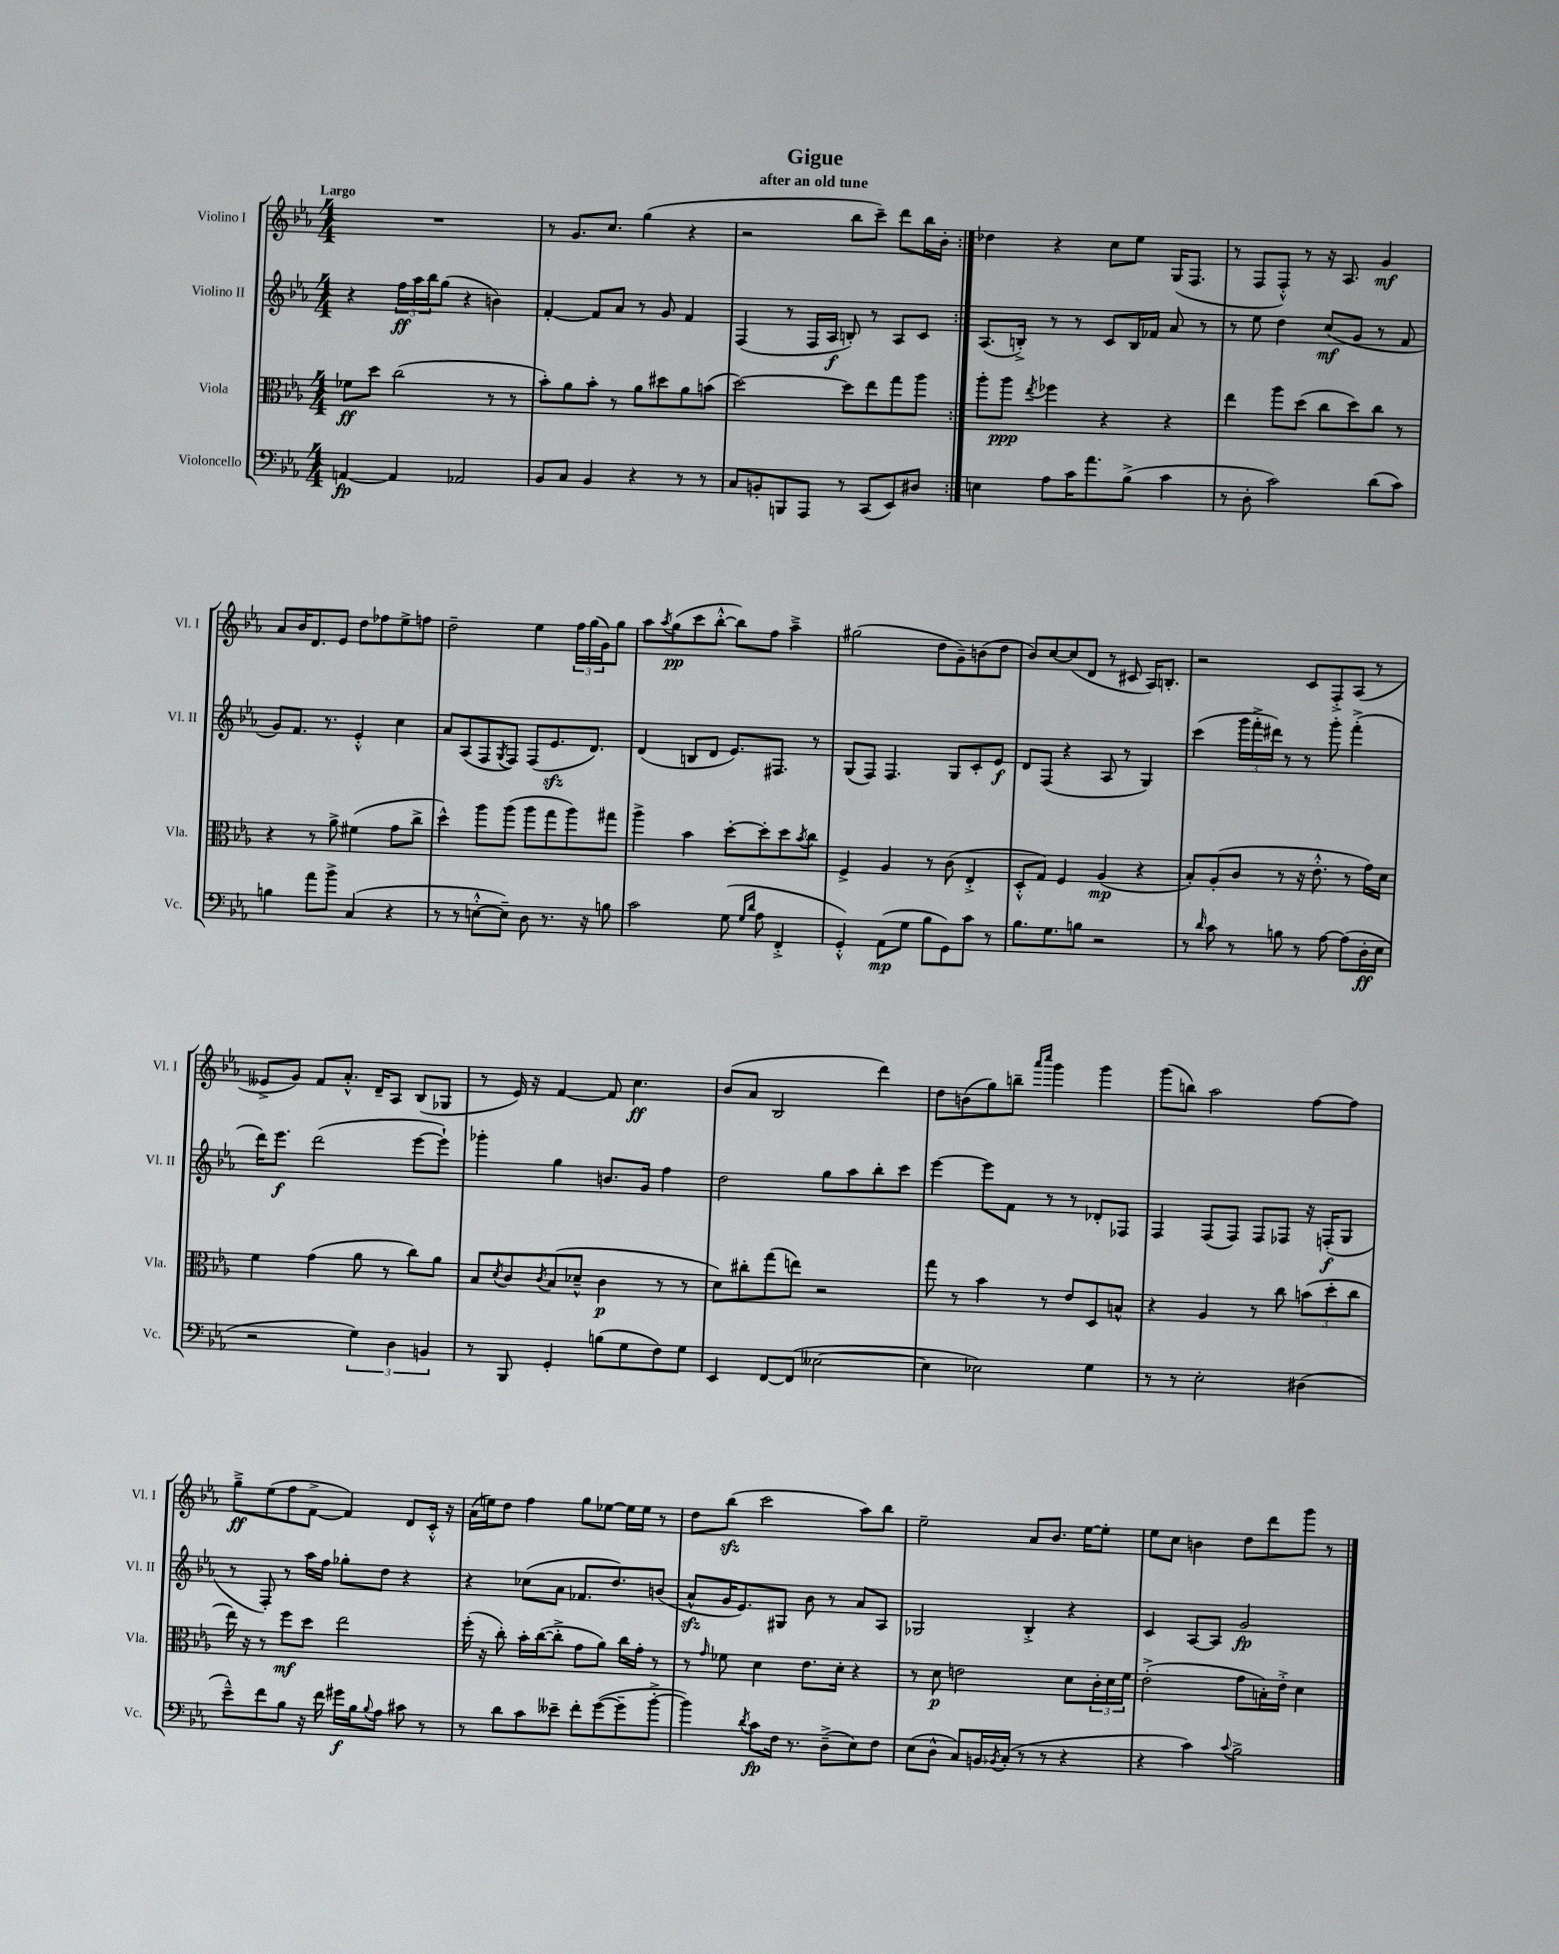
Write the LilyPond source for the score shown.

\header { title = "Gigue" subtitle = "after an old tune" }
<<
\new StaffGroup <<
\new Staff = "s0" \with { instrumentName = "Violino I" shortInstrumentName = "Vl. I" } {
    \clef treble \key ees \major \numericTimeSignature \time 4/4 \tempo "Largo"
    \repeat volta 2 { R1 |
    r8 g'8. c''8. g''4( r4 |
    r2 bes''8 c'''8--) d'''8 bes''16 bes'16-. | }
    des''4 r4 c''8 ees''8 g16( f8. |
    r8 f8 f8-.-^) r8 r16 aes8. g'4\mf |
    aes'8 bes'16 d'8. ees'8 d''8 fes''8 ees''8-> f''8 |
    d''2-- ees''4 \tuplet 3/2 { f''16 g''16( g'16) } g''8 |
    aes''8 \acciaccatura { aes''8 } g''8\pp( c'''8 bes''8~-.-^ bes''8) f''8 aes''4---> |
    gis''2( d''8 g'8--) b'8( d''8 |
    bes'8) c''8~ c''8( d'8 r8 cis'8 aes16) b8.-. |
    r2 c'8 f8-.-> aes8( r8 |
    eeses'8-> g'8) f'8 aes'8.-.-^ d'16-- aes8 bes8( ges8 |
    r8 ees'16) r16 f'4~ f'8 c''4.\ff |
    bes'8( aes'8 bes2 d'''4) |
    d''8 b'8( g''8) b''8-- \grace { aes'''16 c''''16 } g'''4 g'''4 |
    g'''8( b''8) aes''2 f''8~ f''8 |
    g''8--->\ff ees''8( f''8 f'8~-> f'4) d'8 c'16-.-^ r16 |
    aes'16( e''16) d''8 f''4 g''8 ees''8~ ees''16 ees''16 r8 |
    d''8 bes''8\sfz( c'''2 aes''8) bes''8 |
    ees''2-- aes'8 bes'8. ees''16~ ees''8-. |
    ees''8 c''8 b'4 d''8 d'''8 g'''8 r8 \bar "|." |
}
\new Staff = "s1" \with { instrumentName = "Violino II" shortInstrumentName = "Vl. II" } {
    \clef treble \key ees \major \numericTimeSignature \time 4/4
    \repeat volta 2 { r4 \tuplet 3/2 { f''16\ff aes''16 bes''16 } g''8( r4 b'4) |
    f'4~-. f'8 aes'8 r8 g'8 f'4 |
    f4( r8 f16 aes16\f b8-.) r8 aes8 c'8 | }
    aes8.( b16-.->) r8 r8 c'8 b16 fes'16 aes'8 r8 |
    r8 ees''8 d''4 c''8\mf( g'8 r8 f'8 |
    g'8) f'8. r8. ees'4-.-^ c''4 |
    aes'8 aes8( f8 \acciaccatura { g8 } f8) f8( ees'8.\sfz d'8.) |
    d'4( b8 d'8 ees'8.) fis8. r8 |
    g8( f8) f4. g8 c'8-. ees'8\f |
    d'8 f8( r4 aes8 r8 g4) |
    c'''4( \tuplet 3/2 { g'''16 f'''16-.-> dis'''16) } r8 r8 g'''8-. f'''4-.->( |
    d'''16) ees'''8.\f d'''2( ees'''8~ ees'''8-!) |
    ges'''4-. g''4 b'8. g'16 f''4 |
    d''2 g''8 aes''8 bes''8-. c'''8 |
    ees'''4~ ees'''8 f'8 r8 r8 des'8-. fes8 |
    f4 f8( f8) f8 fes8 r16 f16-.\f( g8 |
    r8 f8-.) r8 aes''16 f''16 ges''8-. d''8 r4 |
    r4 ces''8( aes'8 fes'8. d''8.) b'8( |
    aes'8-^\sfz g'16 ees'8.) gis8 bes'8 r8 aes'8 aes8 |
    ges2 bes4-.-> r4 |
    c'4 aes8~ aes8 g'2\fp \bar "|." |
}
\new Staff = "s2" \with { instrumentName = "Viola" shortInstrumentName = "Vla." } {
    \clef alto \key ees \major \numericTimeSignature \time 4/4
    \repeat volta 2 { fes'8\ff d''8 c''2( r8 r8 |
    bes'8-.) aes'8 bes'8-. r8 aes'8 dis''8 aes'8 b'8( |
    d''2~) d''8 ees''8 g''8 aes''8 | }
    aes''8-. aes''8\ppp \acciaccatura { ees''8 } fes''4 r4 r4 |
    ees''4 aes''8 d''8( c''8 d''8) c''8 r8 |
    r4 r8 aes'8-> fis'4( g'8 c''8-> |
    d''4-^) aes''8 aes''8( aes''8 g''8 aes''8) gis''8 |
    aes''4-> bes'4 d''8~-. d''8-. d''8 \acciaccatura { bes'8 } c''8 |
    f4-> aes4 r8 c'8( ees4-.-> |
    d8-.-^ g8) f4 aes4\mp( r4 |
    bes8-.) aes8-.( c'8 r8 r16 ees'8.-.-^ r8 g'16) d'16 |
    f'4 g'4( aes'8 r8 c''8) aes'8 |
    bes8 \acciaccatura { d'8 } c'8 \acciaccatura { c'8 } bes8( des'8---^ c'4\p r8 r8 |
    d'8) cis''8-. g''8( e''8) r2 |
    g''8 r8 bes'4 r8 ees'8 d8 b8-^ |
    r4 aes4 r8 c''8 \tuplet 3/2 { b'8( d''8-. c''8 } |
    ees''16) r16 r8 f''8\mf d''8 ees''2 |
    f''16-.( r16 c''8-.) bes'16-. c''16~( c''8-.-> g'8 aes'8) c''16 g'16-. r8 |
    r8 \grace { g'16 } fes'8 d'4 ees'8. d'16-. r4 |
    r8 d'8\p e'2 d'8 \tuplet 3/2 { c'16-. d'16 f'16 } |
    ees'2-.->( g'8 b16-.) ees'16-.-> d'4 \bar "|." |
}
\new Staff = "s3" \with { instrumentName = "Violoncello" shortInstrumentName = "Vc." } {
    \clef bass \key ees \major \numericTimeSignature \time 4/4
    \repeat volta 2 { a,4~\fp a,4 aes,2 |
    bes,8 c8 bes,4 r4 r8 r8 |
    c8 b,8-. b,,8 aes,,8 r8 c,8( ees,8) dis8 | }
    e4 aes8 c'16 aes'8. bes8->( c'4 |
    r8 d8-. c'2) d'8( c'8) |
    b4 aes'8 bes'8-> c4( r4 |
    r8 r8 e8~-.-^ e8--) d8 r8. r16 b8 |
    c'2 g8( \grace { g16 d'16 } aes8 f,4-.-> |
    g,4-.-^) aes,8\mp( g8 bes8 g,8) c'8 r8 |
    bes8. g8. b8 r2 |
    r8 \grace { d'16 } c'8 r8 b8 r8 aes8~ aes8( d16-.\ff ees16 |
    r2 \tuplet 3/2 { g4) d4 b,4 } |
    r8 bes,,8 g,4-. b8( g8 f8) g8 |
    ees,4 f,8~ f,8( eeses2~ |
    eeses4 ees2) g4 |
    r8 r8 ees2-. dis4( |
    ees'8---^) f'8 bes8 r16 f'16 gis'16\f bes16 \appoggiatura { bes8 } aes8 cis'8 r8 |
    r8 d'8 c'8 eeses'8-- f'8-. g'8~( g'8-- bes'8~-.-> |
    bes'4) \acciaccatura { d'8 } c'8\fp f16 r8. d8--->( ees8) f8 |
    ees8( d8-^ c8) b,16 \acciaccatura { bes,8 } c16-.( r8 r8 r4 |
    r4 c'4) \appoggiatura { c'8 } bes2-> \bar "|." |
}
>>
>>
\layout { \context { \Score \remove "Bar_number_engraver" } }
